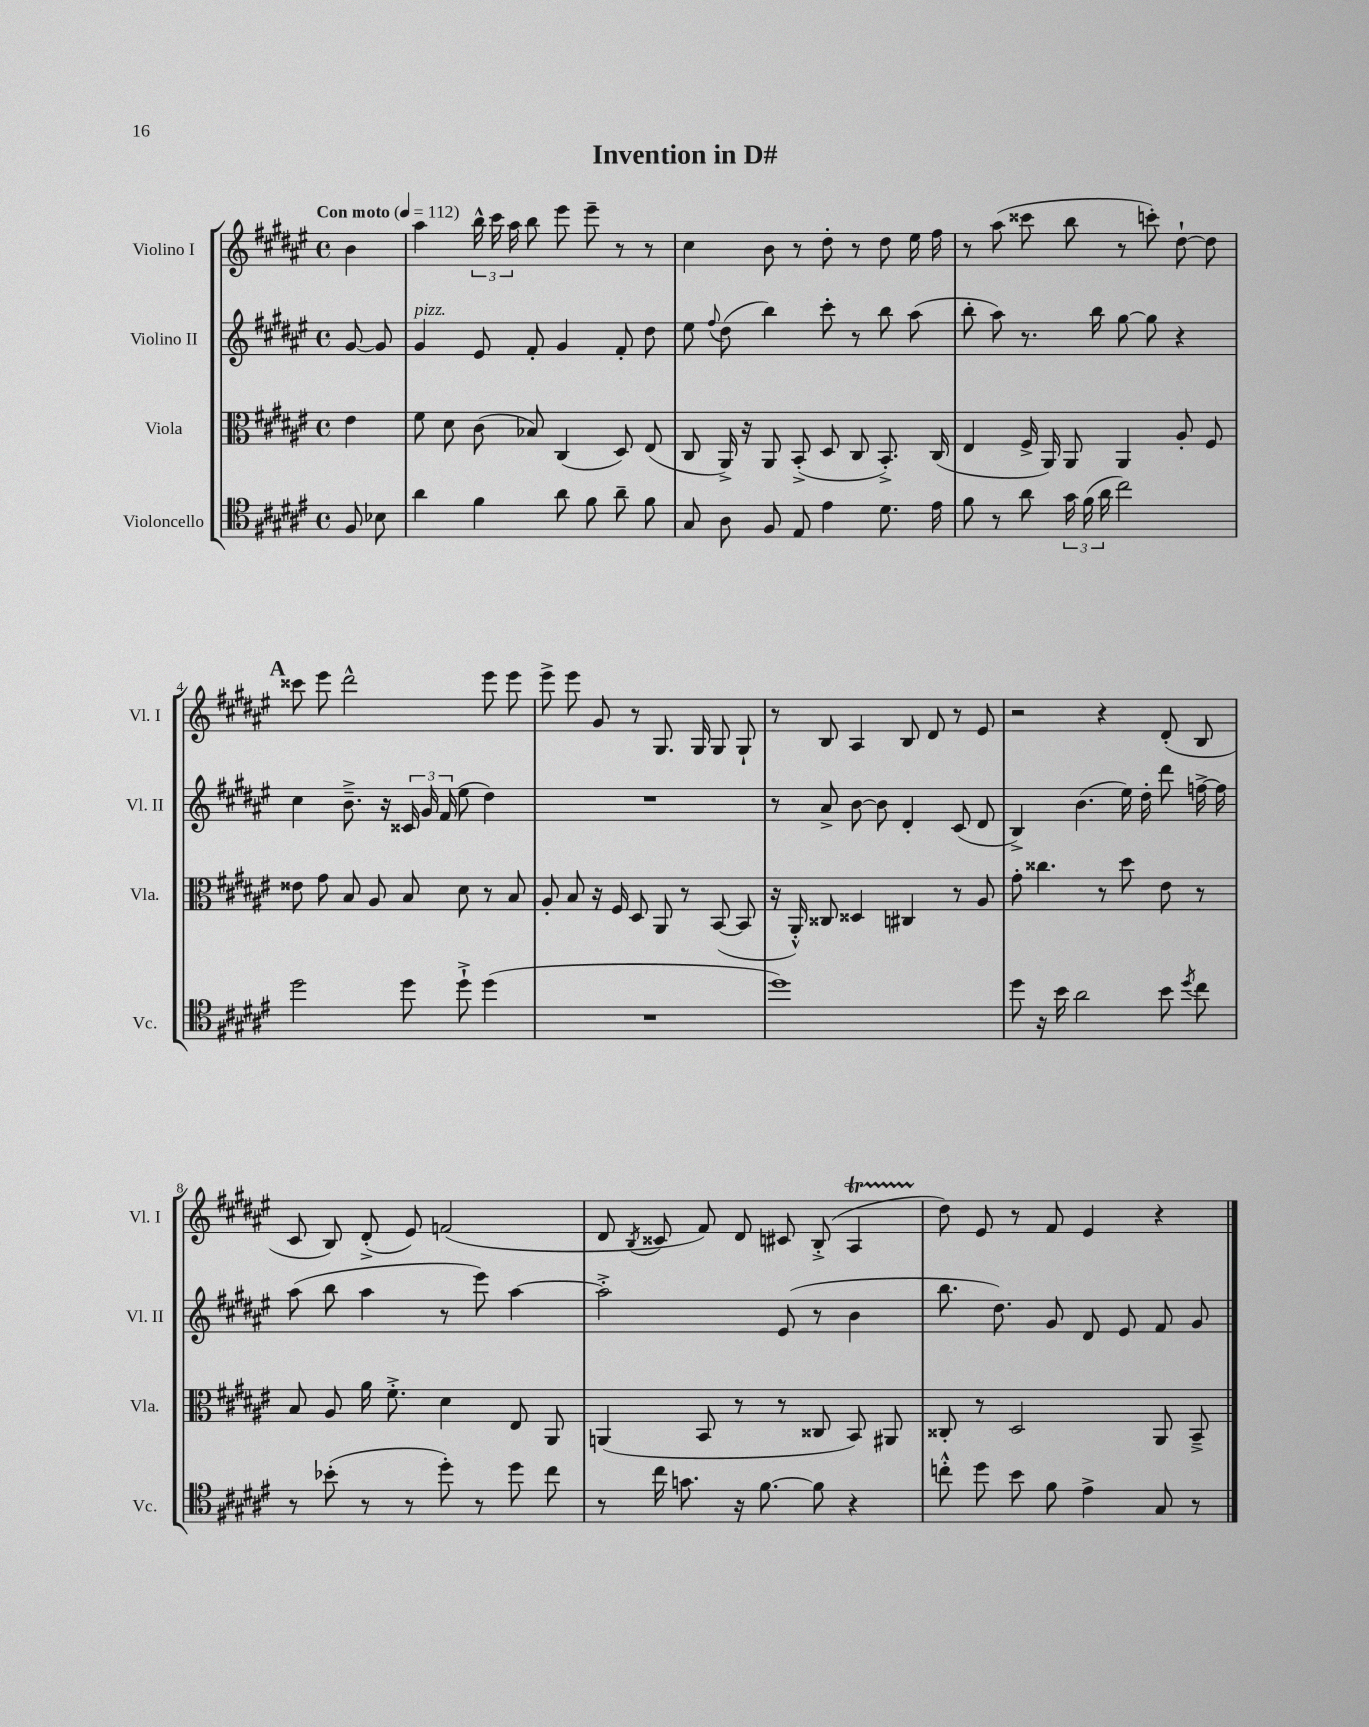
\header { title = "Invention in D#" }
<<
\new StaffGroup <<
\new Staff = "s0" \with { instrumentName = "Violino I" shortInstrumentName = "Vl. I" } {
    \clef treble \key fis \major \defaultTimeSignature \time 4/4 \partial 4 \tempo "Con moto" 4 = 112
    \autoBeamOff b'4 |
    ais''4 \tuplet 3/2 { b''16-^ cis'''16 ais''16 } b''8 eis'''8 eis'''8-- r8 r8 |
    cis''4 b'8 r8 dis''8-. r8 dis''8 eis''16 fis''16 |
    r8 ais''8( cisis'''8 b''8 r8 c'''8-.) dis''8~-! dis''8 |
    \mark \markup { \bold "A" } cisis'''8 eis'''8 dis'''2-^ eis'''8 eis'''8 |
    eis'''8-> eis'''8 gis'8 r8 gis8. gis16 gis8 gis8-! |
    r8 b8 ais4 b8 dis'8 r8 eis'8 |
    r2 r4 dis'8-.( b8 |
    cis'8 b8) dis'8-.->( eis'8) f'2( |
    dis'8 \acciaccatura { b8 } cisis'8 fis'8) dis'8 cis'8 b8-.->( ais4\startTrillSpan |
    dis''8\stopTrillSpan) eis'8 r8 fis'8 eis'4 r4 \bar "|." |
}
\new Staff = "s1" \with { instrumentName = "Violino II" shortInstrumentName = "Vl. II" } {
    \clef treble \key fis \major \defaultTimeSignature \time 4/4 \partial 4
    \autoBeamOff gis'8~ gis'8 |
    gis'4^\markup { \italic "pizz." } eis'8 fis'8-. gis'4 fis'8-. dis''8 |
    eis''8 \appoggiatura { fis''8 } dis''8( b''4) cis'''8-. r8 b''8 ais''8( |
    b''8-. ais''8) r8. b''16 gis''8~ gis''8 r4 |
    \mark \markup { \bold "A" } cis''4 b'8.---> r16 \tuplet 3/2 { cisis'16 gis'16 fis'16( } eis''8 dis''4) |
    R1 |
    r8 ais'8-> b'8~ b'8 dis'4-. cis'8( dis'8 |
    b4->) b'4.( eis''16) dis''16-. dis'''8 f''16~-> f''16 |
    ais''8( b''8 ais''4 r8 eis'''8) ais''4~ |
    ais''2-.-> eis'8( r8 b'4 |
    b''8. dis''8.) gis'8 dis'8 eis'8 fis'8 gis'8 \bar "|." |
}
\new Staff = "s2" \with { instrumentName = "Viola" shortInstrumentName = "Vla." } {
    \clef alto \key fis \major \defaultTimeSignature \time 4/4 \partial 4
    \autoBeamOff eis'4 |
    fis'8 dis'8 cis'8( bes8) cis4( dis8) eis8( |
    cis8 ais,16->) r16 ais,8 b,8-.->( dis8 cis8 b,8.-.->) cis16( |
    eis4 fis16-> ais,16) ais,8 ais,4 ais8-. fis8 |
    \mark \markup { \bold "A" } eisis'8 gis'8 b8 ais8 b8 dis'8 r8 b8 |
    ais8-. b8 r16 fis16 dis8 ais,8 r8 b,8~( b,8 |
    r16 ais,16-.-^) cisis8 disis4 cis4 r8 ais8 |
    gis'8-. cisis''4. r8 dis''8 eis'8 r8 |
    b8 ais8 ais'16 fis'8.-.-> dis'4 eis8 ais,8 |
    a,4( b,8 r8 r8 cisis8 b,8) ais,8 |
    cisis8-. r8 dis2 ais,8 b,8---> \bar "|." |
}
\new Staff = "s3" \with { instrumentName = "Violoncello" shortInstrumentName = "Vc." } {
    \clef tenor \key fis \major \defaultTimeSignature \time 4/4 \partial 4
    \autoBeamOff fis8 bes8 |
    ais'4 fis'4 ais'8 fis'8 ais'8-- fis'8 |
    gis8 ais8 fis8 eis8 eis'4 dis'8. eis'16 |
    fis'8 r8 ais'8 \tuplet 3/2 { gis'16 fis'16( ais'16 } cis''2) |
    \mark \markup { \bold "A" } dis''2 dis''8 dis''8-!-> dis''4( |
    R1 |
    dis''1) |
    dis''8 r16 b'16 ais'2 b'8 \acciaccatura { dis''8 } cis''8 |
    r8 bes'8-.( r8 r8 dis''8-.) r8 dis''8 cis''8 |
    r8 cis''16 g'8. r16 fis'8.~ fis'8 r4 |
    c''8-.-^ dis''8 b'8 fis'8 eis'4-> gis8 r8 \bar "|." |
}
>>
>>
